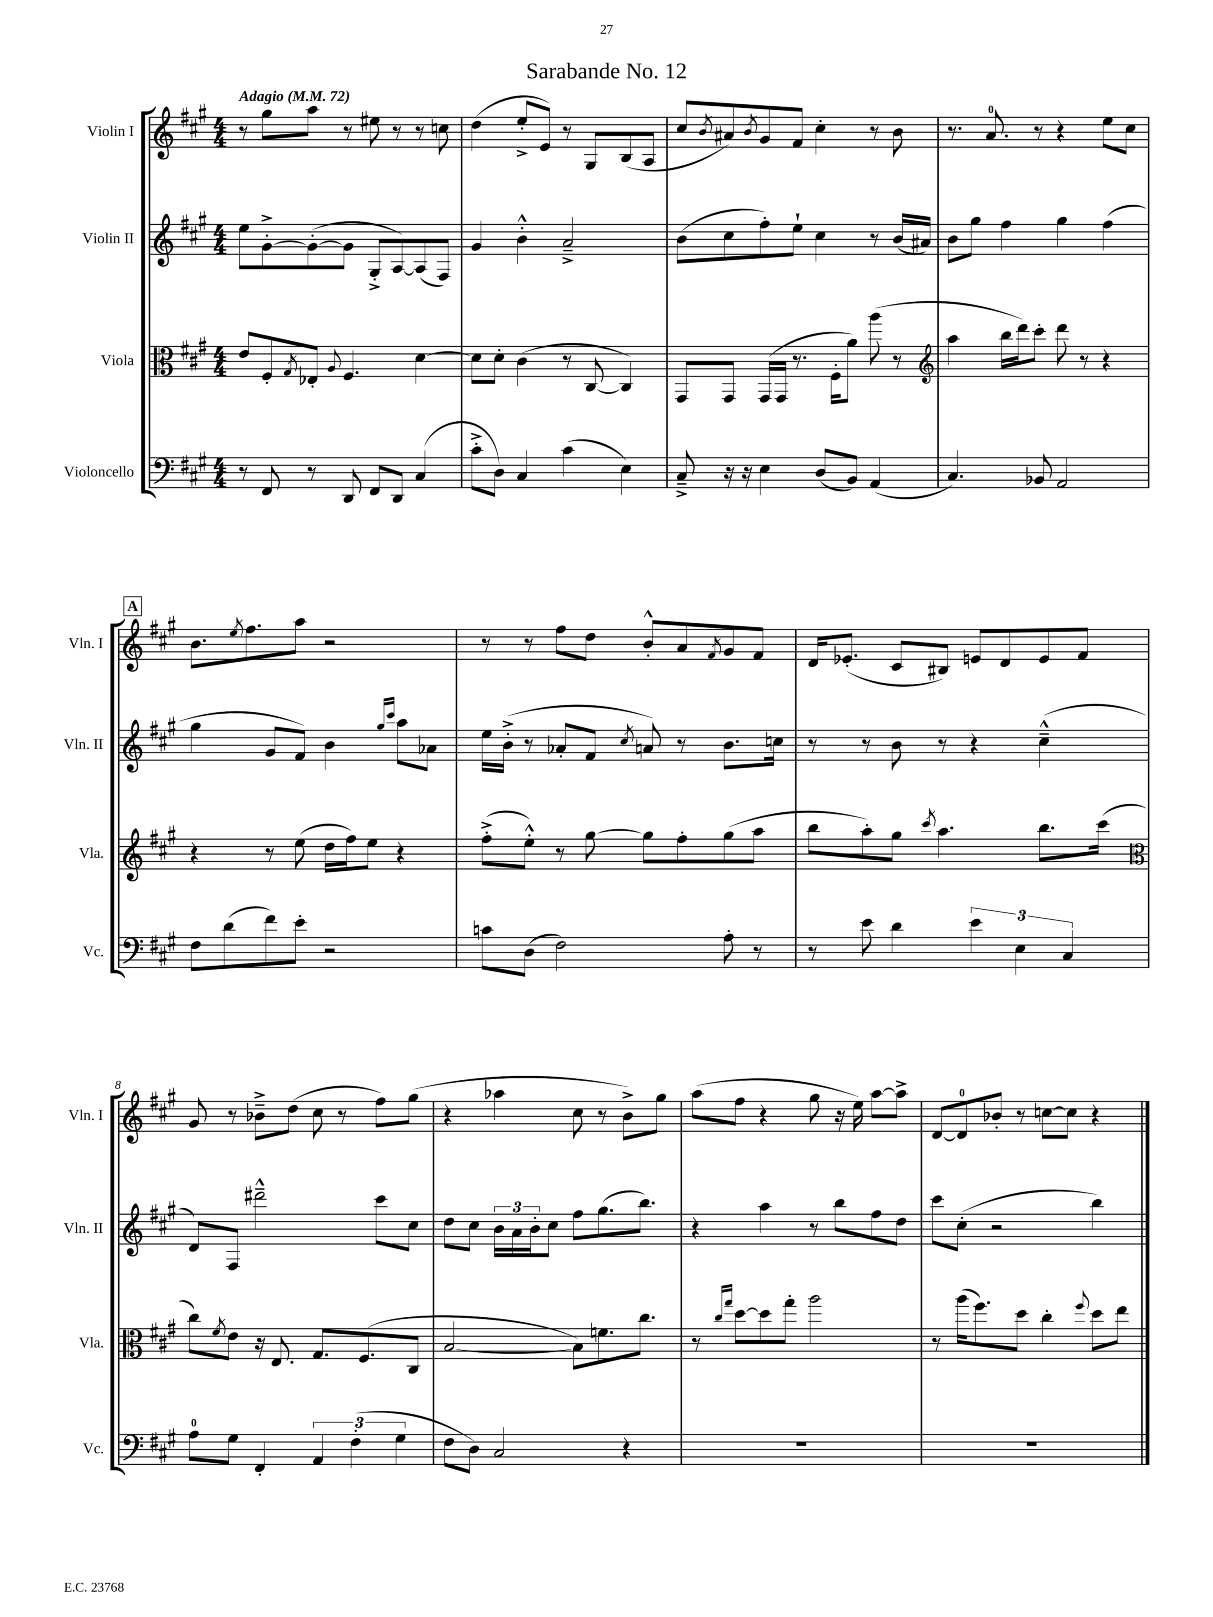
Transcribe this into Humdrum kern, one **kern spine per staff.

**kern	**kern	**kern	**kern
*part4	*part3	*part2	*part1
*staff4	*staff3	*staff2	*staff1
*I"Violoncello	*I"Viola	*I"Violin II	*I"Violin I
*I'Vc.	*I'Vla.	*I'Vln. II	*I'Vln. I
*clefF4	*clefC3	*clefG2	*clefG2
*k[f#c#g#]	*k[f#c#g#]	*k[f#c#g#]	*k[f#c#g#]
*M4/4	*M4/4	*M4/4	*M4/4
*MM72	*MM72	*MM72	*MM72
=1	=1	=1	=1
!	!	!	!LO:TX:a:B:t=Adagio
8r	8e/L	8ee\L	8r
8FF#/	8F#'/	[8g#'^\	8gg#\L
.	8qG#/	.	.
8r	8E-X'/J	(8g#'\_	8aa\J
.	8qqA/	.	.
8DD/	4.F#/	8g#\J]	8r
8FF#/L	.	8G#'^/L	8ee#X\
8DD/J	.	[8A/)	8r
(4C#/	[4d\	(8A/]	8r
.	.	8F#/J)	8ccn\
=2	=2	=2	=2
8c#'^\L	8d\L]	4g#/	(4dd\
8D\J)	8d'\J	.	.
4C#/	(4c#\	4b'^^\	8ee'^/L
.	.	.	8e/J)
(4c#\	8r	2a~^/	8r
.	[8C#/	.	8G#/L
4E\)	4C#/])	.	(8B/
.	.	.	8A/J
=3	=3	=3	=3
8C#~^/	8GG#/L	(8b\L	8cc#/L
.	.	.	8qb/
16r	8GG#/J	8cc#\	8a#X/)
16r	.	.	.
.	.	.	8qb/
4E\	(16GG#/LL	8ff#'\)	8g#/
.	16GG#/JJ	.	.
.	8.r	8ee`\J	8f#/J
(8D/L	.	4cc#\	4cc#'\
.	16F#'\KL	.	.
8BB/J)	8a\J)	.	.
(4AA/	(8aa\	8r	8r
.	8r	(16b/LL	8b\
.	.	16a#X/JJ)	.
=4	=4	=4	=4
*	*clefG2	*	*
4.C#/)	4aa\	8b\L	8.r
.	.	8gg#\J	.
.	.	.	8.a/
.	16bb\LL	4ff#\	.
.	16ddd\J)	.	.
8BB-X/	8ccc#'\J	.	8r
2AA/	8ddd\	4gg#\	4r
.	8r	.	.
.	4r	(4ff#\	8ee\L
.	.	.	8cc#\J
!!LO:LB:g=z
!!LO:REH:place=s1:t=A
=5	=5	=5	=5
8F#\L	4r	4gg#\	8.b\L
(8d\	.	.	.
.	.	.	8qee/
.	.	.	8.ff#\
8f#\)	8r	8g#/L	.
8e'\J	(8ee\	8f#/J)	8aa\J
2r	16dd\LL	4b\	2r
.	16ff#\J)	.	.
.	8ee\J	.	.
.	.	16qqgg#/LL	.
.	.	16qqccc#/JJ	.
.	4r	8aa\L	.
.	.	8a-X\J	.
=6	=6	=6	=6
8cn\L	(8ff#'^\L	16ee\LL	8r
.	.	(16b'^\JJ	.
(8D\J	8ee'^^\J)	8r	8r
2F#\)	8r	8a-X'/L	8ff#\L
.	[8gg#\	8f#/J	8dd\J
.	.	8qcc#/	.
.	8gg#\L]	8an/)	8b'^^/L
.	8ff#'\	8r	8a/
.	.	.	8qf#/
8A'\	(8gg#\	8.b\L	8g#/
8r	8aa\J	.	8f#/J
.	.	16ccn\Jk	.
=7	=7	=7	=7
8r	8bb\L	8r	16d/KL
.	.	.	(8.e-X'/J
8e\	8aa'\)	8r	.
4d\	8gg#\J	8b\	8c#/L
.	8qccc#/	.	.
.	4.aa\	8r	8B#X/J)
6e\	.	4r	8en/L
.	.	.	8d/
6E\	.	.	.
.	8.bb\L	(4cc#~^^\	8e/
6C#/	.	.	.
.	.	.	8f#/J
.	(16ccc#\Jk	.	.
!!LO:LB:g=z
=8	=8	=8	=8
*	*clefC3	*	*
8A\L	8cc#\L)	8d/L)	8g#/
.	8qf#/	.	.
8G#\J	8e\J	8F#/J	8r
4FF#'/	16r	2ddd#X~^^\	8b-X~^\L
.	8.E/	.	.
.	.	.	(8dd\J
6AA/	8.G#/L	.	8cc#\
.	.	.	8r
(6F#'\	.	.	.
.	(8.F#/	.	.
.	.	8ccc#\L	8ff#\L)
6G#\	.	.	.
.	8C#/J	8cc#\J	(8gg#\J
=9	=9	=9	=9
8F#\L	[2B/	8dd\L	4r
8D\J)	.	8cc#\J	.
2C#/	.	24b\LL	4aa-X\
.	.	24a\	.
.	.	24b'\J	.
.	.	8cc#\J	.
.	8B\L])	8ff#\L	8cc#\
.	8.fn\	(8.gg#\	8r
4r	.	.	8b^\L)
.	8.cc#\J	8.bb\J)	.
.	.	.	8gg#\J
=10	=10	=10	=10
1r	8r	4r	(8aa\L
.	16qqcc#/LL	.	.
.	16qqgg#/JJ	.	.
.	[8dd\L	.	8ff#\J
.	8dd\]	4aa\	4r
.	8gg#'\J	.	.
.	2aa\	8r	8gg#\
.	.	8bb\L	16r
.	.	.	16ee\)
.	.	8ff#\	[8aa\L
.	.	8dd\J	8aa^\J]
=11	=11	=11	=11
1r	8r	8ccc#\L	[8d/L
.	(16aa\KL	(8cc#'\J	8d/]
.	8.ff#\)	.	.
.	.	2r	8b-X'/J
.	8dd\J	.	8r
.	4cc#'\	.	[8ccn\L
.	.	.	8cc\J]
.	8qqff#/	.	.
.	8dd\L	4bb\)	4r
.	8ee\J	.	.
==	==	==	==
*-	*-	*-	*-
